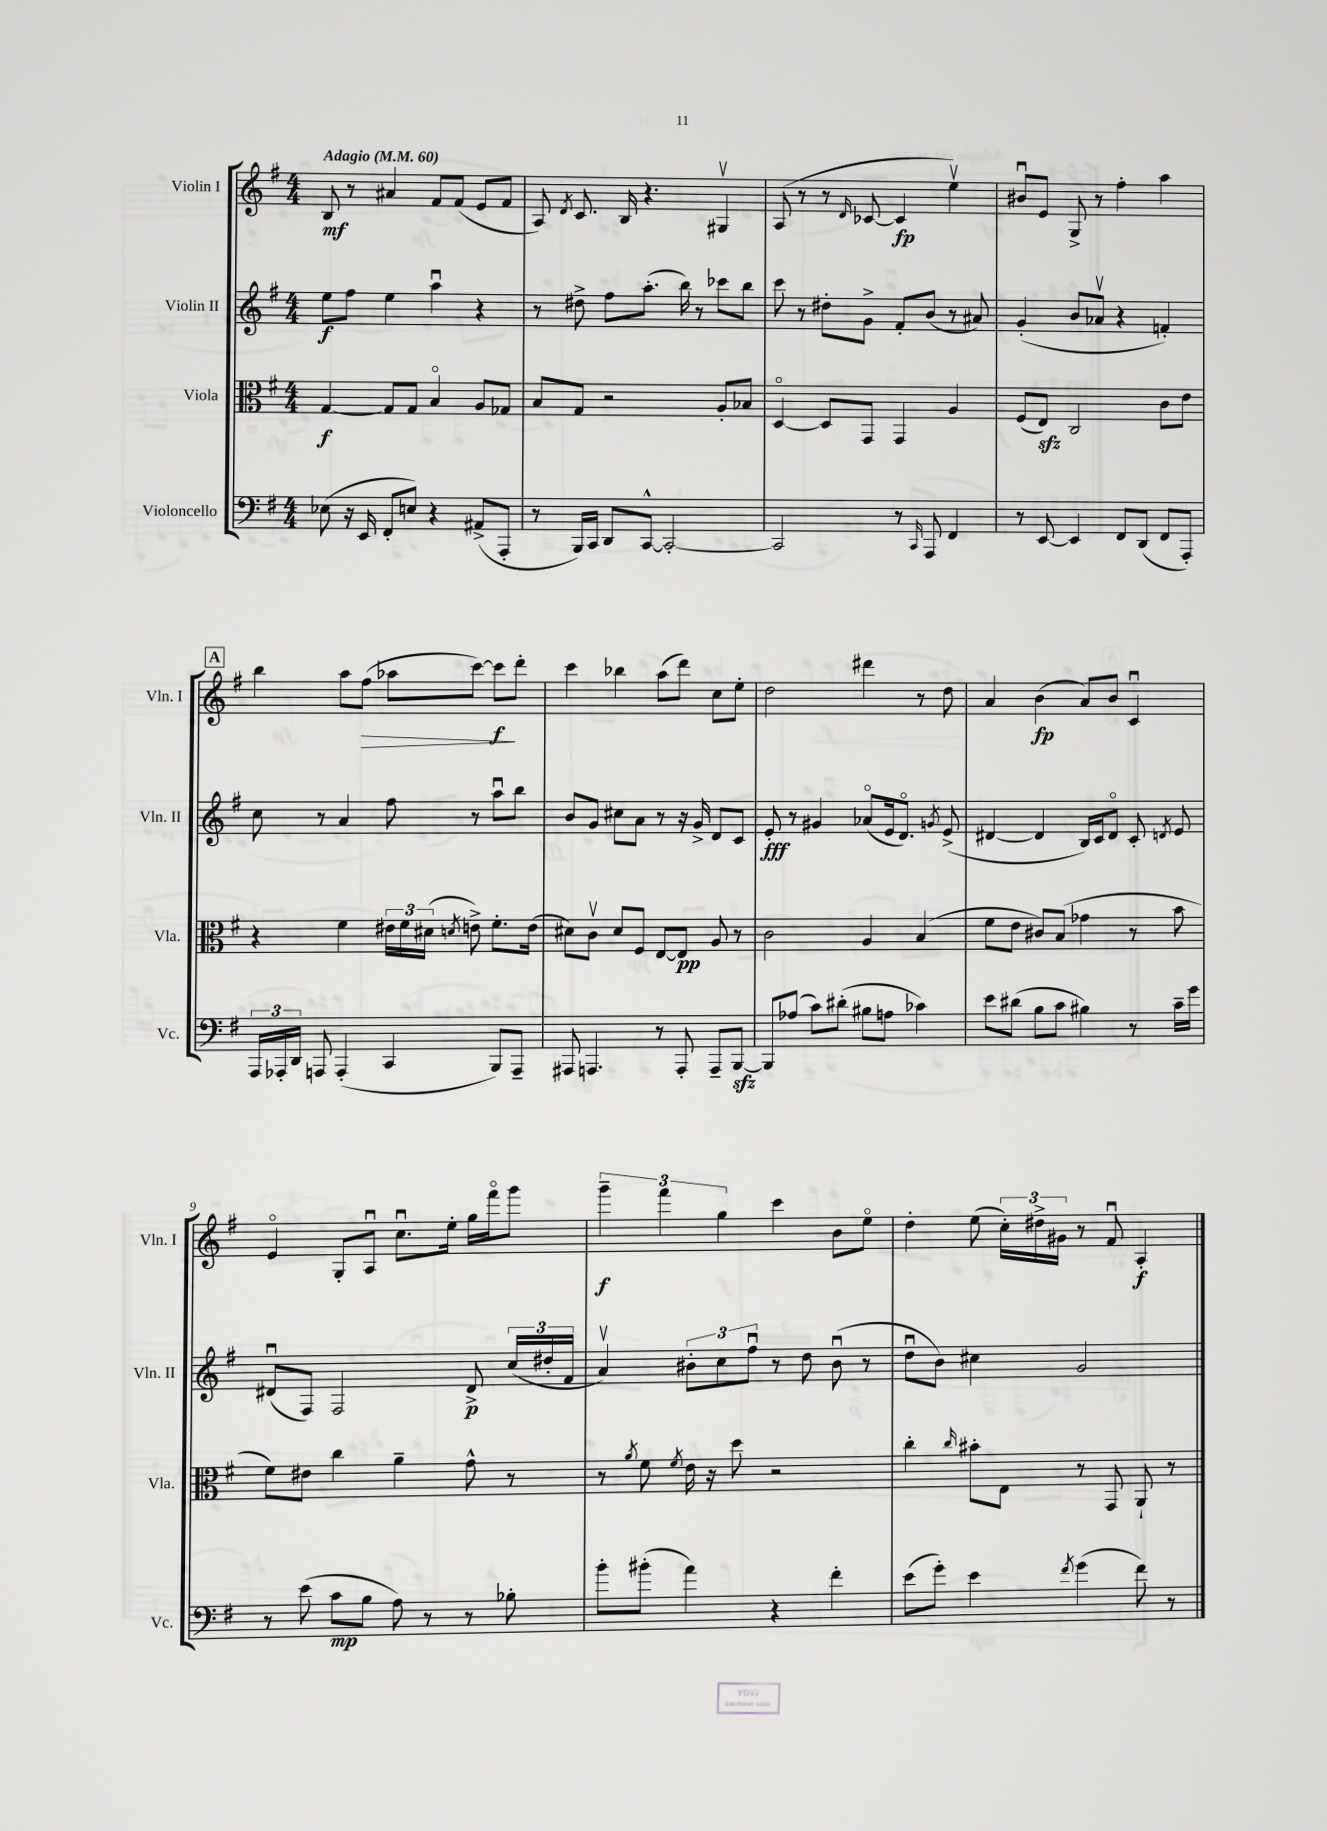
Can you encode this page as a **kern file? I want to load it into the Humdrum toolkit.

**kern	**kern	**kern	**kern
*staff4	*staff3	*staff2	*staff1
*clefF4	*clefC3	*clefG2	*clefG2
*k[f#]	*k[f#]	*k[f#]	*k[f#]
*M4/4	*M4/4	*M4/4	*M4/4
*MM60	*MM60	*MM60	*MM60
(8E-\	[4G/	8ee\L	8B/
16r	.	8ff#\J	8r
16EE/	.	.	.
8FF#'/L	8G/]L	4ee\	4a#/
8E/J)	8G/J	.	.
4r	4Bo/	4aau\	8f#/L
.	.	.	(8f#/J
(8AA#^/L	8A/L	4r	8e/L
8AAA'/J	8G-/J	.	8f#/J
=	=	=	=
8r	8B/L	8r	8A/)
.	.	.	8qd/
16BBB/LL)	8G/J	8dd#^\	8.c/
16CC/JJ	.	.	.
8DD/L	2r	8ff#\L	.
.	.	.	16B/
[8CC^^/J	.	(8.aa'\J	4.r
2CC'/_	.	.	.
.	.	16bb\)	.
.	.	8r	.
.	8A'/L	8ccc-\L	4G#v/
.	8B-/J	8bb\J	.
=	=	=	=
2CC/]	[4Do/	8ccc\	(8A/
.	.	8r	8r
.	8D/]L	8dd#'\L	8r
.	.	.	16qqd/
.	8GG/J	8g^\J	[8c-/
8r	4GG/	8f#'/L	4c-/]
16qqCC/	.	.	.
8AAA/	.	(8b/J	.
4FF#/	4A/	8r	4eev\)
.	.	8a#/)	.
=	=	=	=
8r	(8F#/L	(4g'/	8b#u/L
[8EE/	8E/J)	.	8e/J
4EE/]	2C/	8b/L	8G^/
.	.	8a-v/J	8r
8FF#/L	.	4r	4ff#'\
(8DD/J	.	.	.
8FF#/L	8c\L	4f'/)	4aa\
8AAA'/J)	8e\J	.	.
=	=	=	=
24AAA/LL	4r	8cc\	4bb\
24AAA-'/	.	.	.
24DD/JJ	.	.	.
8AAA/	.	8r	.
(4AAA'/	4f#\	4a/	8aa\L
.	.	.	(8ff#\J
4CC/	24e#\LL	8ff#\	8aa-\L
.	24f#\	.	.
.	(24d#\JJ	.	.
.	8qd/	.	.
.	8e^\)	8r	[8ccc\J)
8BBB/L)	8.f#'\L	8aau\L	8ccc\]L
8AAA~/J	.	8bb\J	8ddd'\J
.	(16e\Jk	.	.
=	=	=	=
8AAA#/	8d#\L)	8b/L	4ccc\
4.AAA/	8cv\J	8g/J	.
.	8d#/L	8cc#\L	4bb-\
.	8F#/J	8a\J	.
8r	[8E/L	8r	(8aa\L
8AAA'/	8E/]J	16r	8ddd\J)
.	.	16g^/	.
8AAA~/L	8A/	8d/L	8cc\L
[8BBB/J	8r	8c/J	8ee'\J
=	=	=	=
8BBB/]L	2c\	8e'/	2dd\
(8A-/J	.	8r	.
8c\L)	.	4g#/	.
(8d#'\J	.	.	.
8B#\L	4A/	(8a-o/L	4ddd#\
8A\J	.	16e/k	.
.	.	8.do/J)	.
4c-\)	(4B/	.	8r
.	.	8qg/	.
.	.	(8e^/	8dd\
=	=	=	=
8e\L	8f#\L	[4d#/	4a/
(8d#\J	8e\J	.	.
8B\L	8c#/L)	4d#/]	(4b\
8c\J	(8B/J	.	.
4B#\)	4g-\	16B/LL)	8a/L)
.	.	16c/J	.
.	.	8d#o/J	8b/J
8r	8r	8c'/	4cu/
.	.	8qd/	.
16c~\LL	8b\	8e/	.
16g\JJ	.	.	.
=	=	=	=
8r	8f#\L)	(8d#u/L	4eo/
(8e\	8e#\J	8F#/J)	.
8c\L	4cc\	2F#/	8G'/L
8B\J	.	.	8Au/J
8A\)	4a~\	.	8.ccu\L
8r	.	.	.
.	.	.	16ee'\Jk
8r	8g^^\	8d#^/	16gg\LL
.	.	.	16fff#o\J
8B-'\	8r	(24cc/LL	8ggg\J
.	.	24dd#'/	.
.	.	24f#/JJ	.
=	=	=	=
8b'\L	8r	4av/)	6ggg~\
.	8qa/	.	.
(8b#'\J	8f#\	.	.
.	.	.	6fff#\
.	8qf#/	.	.
4a\)	16e\	12b#'\L	.
.	16r	.	.
.	.	12cc\	6gg\
.	8dd\	.	.
.	.	12ff#u\J	.
4r	2r	8r	4ccc\
.	.	8dd\	.
4f#'\	.	(8b#u\	8b\L
.	.	8r	8eeo\J
=	=	=	=
(8e\L	4cc'\	8ddu\L	4dd'\
8g'\J)	.	8b\J)	.
.	16qqcc/	.	.
4e\	8b#'\L	4cc#\	(8ee\
.	8E\J	.	24cc'\LL)
.	.	.	24dd#^\
.	.	.	24g#\JJ
8qf#/	.	.	.
(4g\	8r	2g/	8r
.	8GG/	.	8f#u/
8f#\)	8AA`/	.	4A'/
8r	8r	.	.
==	==	==	==
*-	*-	*-	*-
